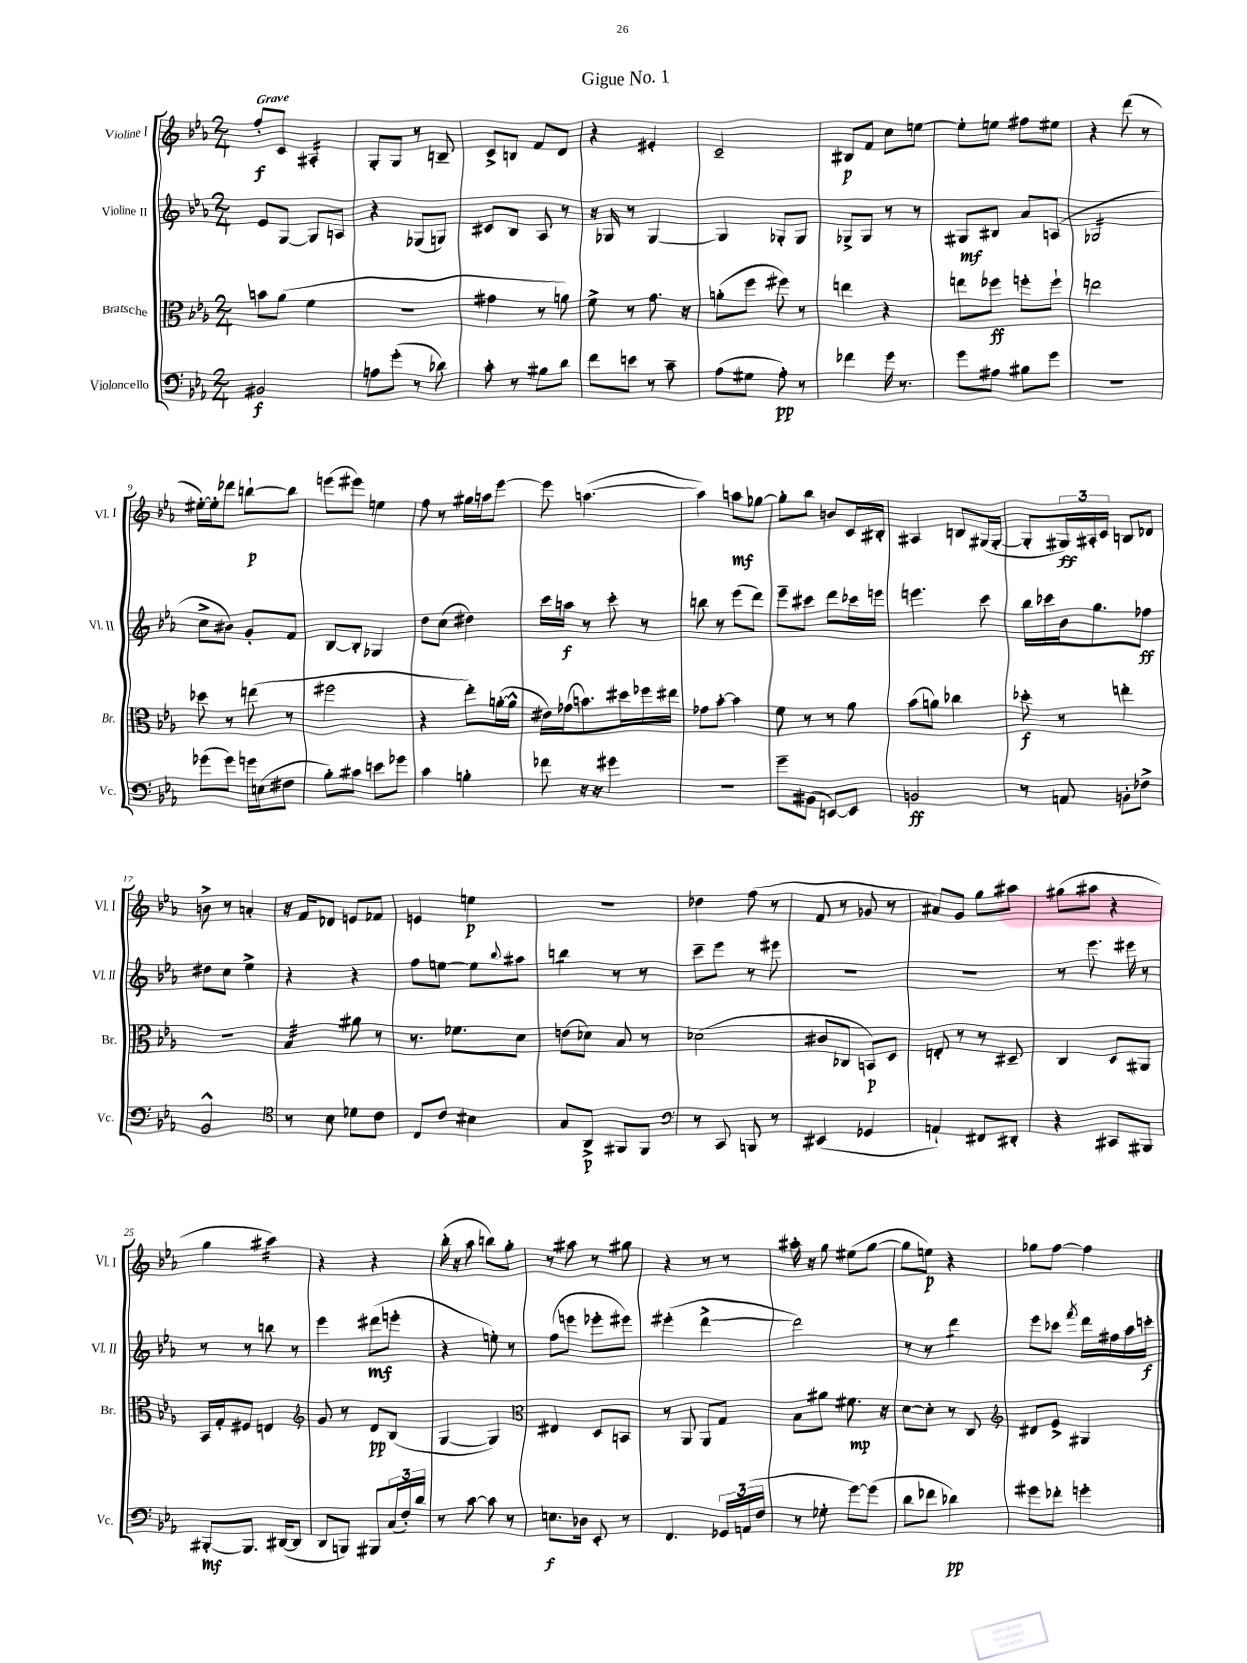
\header { title = "Gigue No. 1" }
<<
\new StaffGroup <<
\new Staff = "s0" \with { instrumentName = "Violine I" shortInstrumentName = "Vl. I" } {
    \clef treble \key ees \major \numericTimeSignature \time 2/4 \tempo "Grave"
    f''8-.\f c'8 ais4:16-. |
    g8-. g8 r8 b8-- |
    c'8-> b8 f'8 d'8 |
    r4 eis'4-. |
    c'2-- |
    bis8\p f'8 c''8 e''8~ |
    e''8-. e''8 fis''8 eis''8 |
    r4 d'''8( r8 |
    eis''16~-.) eis''16-. des'''8 b''8~-!\p b''8 |
    e'''8( eis'''8) e''4 |
    f''8 r8 gis''16 a''16 ees'''8~ |
    ees'''8 a''4.~( |
    a''4) a''8\mf ges''8~ |
    ges''8-. bes''8 b'8 c'16 bis16-. |
    ais4 b8 gis16( gis16~-. |
    gis8-. \tuplet 3/2 { gis16\ff) ais16-. c'16 } b8 des'8 |
    b'8-> r8 a'4-. |
    r16 f'16 des'8 e'8 fes'8 |
    e'4 e''4\p |
    R2 |
    des''4 f''8( r8 |
    f'8 r8 ges'8 r8 |
    ais'8) g'8 g''8 ais''8 |
    gis''8( ais''8 r4 |
    g''4 ais''4:16) |
    r4 r4 |
    bes''16-.( r16 aes''8 b''8) g''8-. |
    r8 ais''8 r8 gis''8 |
    r4 r8 r8 |
    ais''16-. r16 g''8 eis''8( g''8~ |
    g''8 e''8\p) r4 |
    ges''8 f''8~ f''4 \bar "|." |
}
\new Staff = "s1" \with { instrumentName = "Violine II" shortInstrumentName = "Vl. II" } {
    \clef treble \key ees \major \numericTimeSignature \time 2/4
    ees'8 g8~ g8 a8 |
    r4 ges8( g8) |
    cis'8 bes8 aes8 r8 |
    r16 ges16 r8 ges4~ |
    ges4 ges8-. ges8 |
    ges8-> ges8 r8 r8 |
    gis8\mf bis8 aes'8 a8( |
    ges2:16 |
    c''8-> bis'8) g'8-. f'8 |
    bes8~ bes8-. ges4 |
    d''8 c''8( dis''4) |
    c'''16 a''16\f r8 c'''8-. r8 |
    b''8 r8 ees'''8( d'''8) |
    ees'''8-- cis'''8 d'''8 ces'''16 e'''16 |
    e'''4. c'''8 |
    bes''16 ces'''16 bes'16 g''8. fes''8\ff |
    dis''8 c''8 ees''4-> |
    r4 r4 |
    f''8 e''8~ e''8 \appoggiatura { bes''8 } ais''8 |
    b''4:8 r8 r8 |
    c'''8-- ees'''8 r8 eis'''8 |
    R2 |
    R2 |
    r8 ees'''8. eis'''16 r8 |
    r8 r8 b''8 r8 |
    ees'''4 dis'''8\mf( e'''8-. |
    r4 e''8-.) r8 |
    f''8( e'''8 ees'''8-. eis'''8) |
    eis'''4-.( d'''4~-> |
    d'''2) |
    r8 r8 d'''4:8 |
    ees'''8 ces'''8 \acciaccatura { f'''8 } d'''16 fis''16 aes''16 c'''16-.\f \bar "|." |
}
\new Staff = "s2" \with { instrumentName = "Bratsche" shortInstrumentName = "Br." } {
    \clef alto \key ees \major \numericTimeSignature \time 2/4
    b'8 aes'8( f'4 |
    R2 |
    gis'4 r8 a'8) |
    f'8-> r8 g'8. r16 |
    a'8-.( f''8 fis''8) r8 |
    e''4 r4 |
    e''8 fes''8\ff f''8-. f''8-! |
    e''2 |
    des''8 r8 e''8( r8 |
    fis''2 |
    r4 ees''8-.) a'16~-.( a'16-^ |
    eis'16) ges'16( b'8.) dis''16 fes''16 eis''16 |
    ges'8 bes'8~-. bes'4 |
    f'8 r8 r8 aes'8 |
    bes'8( a'8) ces''4 |
    des''8-.\f r8 e''4-. |
    R2 |
    bes4:32 ais'8 r8 |
    r8. fes'8. d'8 |
    e'8( des'8) bes8 r8 |
    des'2( |
    cis'8 ces8 b,8\p) d8 |
    e8-. r8 r8 dis8-- |
    c4 d8 ais,8 |
    bes,16 g16-. fis8 e4 |
    \clef treble g'8 r8 d'8\pp bes8( |
    g4~ g4) |
    \clef alto eis4 d8 b,8 |
    r8 aes,8 aes,8 g8 |
    bes8 ais'8 fis'8.\mp r16 |
    d'8~ d'8-. r8 c8 |
    \clef treble dis'8 ees'8-> gis4 \bar "|." |
}
\new Staff = "s3" \with { instrumentName = "Violoncello" shortInstrumentName = "Vc." } {
    \clef bass \key ees \major \numericTimeSignature \time 2/4
    bis,2\f |
    a8 g'8-.( r8 des'8) |
    c'8-. r8 bis8 d'8 |
    f'8 e'8 r8 c'8-- |
    aes8( gis8 aes8-.\pp) r8 |
    fes'4 g'16 r8. |
    g'8 ais8 bis8 g'8 |
    R2 |
    ges'8( ges'8) g'16 e16( fis8 |
    bes8-.) cis'8 e'8 ges'8 |
    c'4 b4-. |
    fes'8 r16 r16 gis'4 |
    r2 |
    g'8-- bis,8( e,8~) e,8 |
    b,2\ff |
    r8 a,8 b,8-. fes8-> |
    bes,2-^ |
    \clef tenor r8 bes8 des'8 c'8 |
    c8 c'8 bis4 |
    g8 aes,8->\p fis,8 fis,8 |
    \clef bass r8 c,8 b,,8 r8 |
    eis,4( ges,4 |
    a,4-!) fis,8 dis,8-. |
    r4 cis,8 bis,,8 |
    bis,,8~-.\mf bis,,8. dis,16~( dis,8 |
    d,8 b,,8) bis,,8 \tuplet 3/2 { c16( f16-.) d'16 } |
    r8 c'8~ c'8 r8 |
    e8.\f des16 ees,8-. r8 |
    f,4. \tuplet 3/2 { ges,16 a,16( f16 } |
    r8 ges8-. g'8~) g'8( |
    d'8 fes'8 des'4\pp) |
    gis'8 fes'8-. g'4-. \bar "|." |
}
>>
>>
